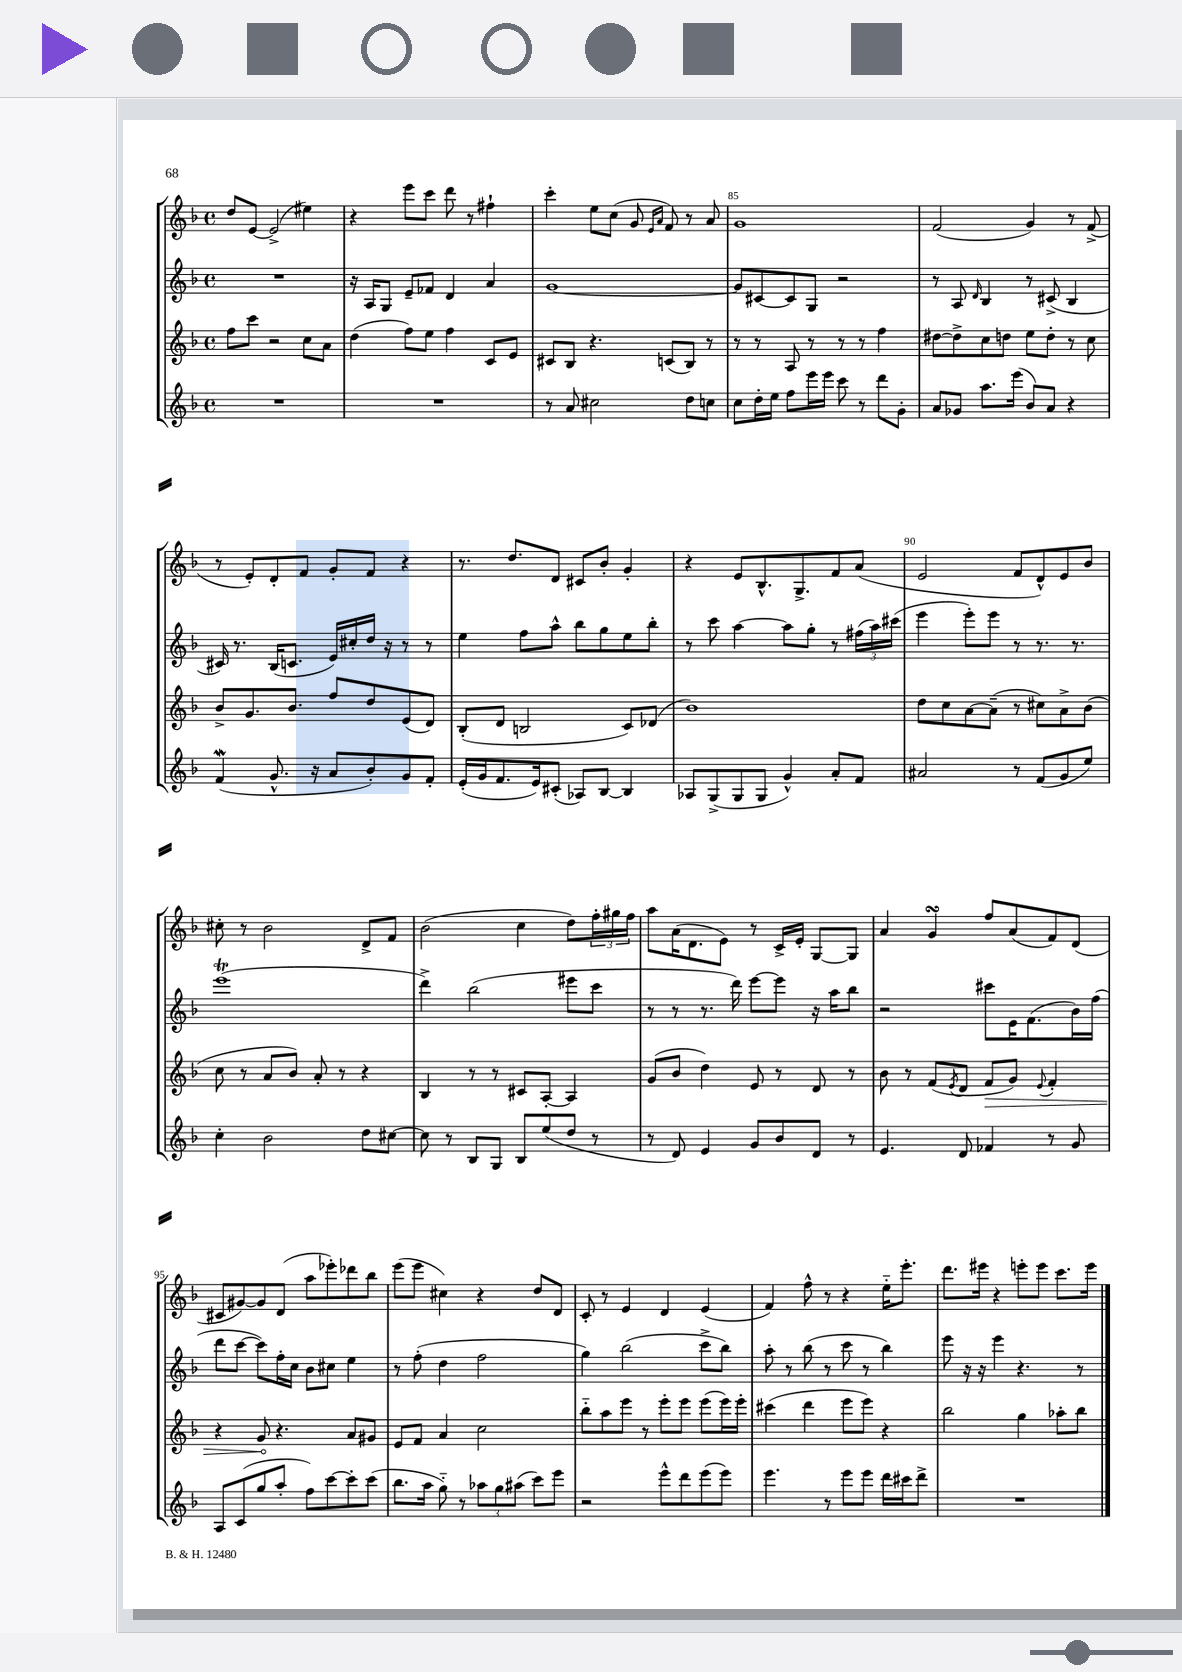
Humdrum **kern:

**kern	**kern	**kern	**kern
*staff4	*staff3	*staff2	*staff1
*clefG2	*clefG2	*clefG2	*clefG2
*k[b-]	*k[b-]	*k[b-]	*k[b-]
*M4/4	*M4/4	*M4/4	*M4/4
*met(c)	*met(c)	*met(c)	*met(c)
1r	8ff	1r	8dd
.	8ccc	.	[8e
.	2r	.	(2e^]
.	8cc	.	4ee#)
.	8a	.	.
=	=	=	=
1r	(4dd	16r	4r
.	.	16A	.
.	.	8G	.
.	8ff)	8e~	8eee
.	8ee	8f-	8ccc
.	4ff	4d	8ddd
.	.	.	8r
.	8c	4a	4ff#`
.	8e	.	.
=	=	=	=
8r	8c#	[1g	4ccc'
8a	8B-	.	.
2cc#	4.r	.	8ee
.	.	.	(8cc
.	.	.	8g
.	.	.	16qqe
.	.	.	16qqa
.	(8c	.	8f)
8dd	8B-)	.	8r
8cc	8r	.	8a
=	=	=	=
8cc	8r	8g]	1g
16dd'	8r	[8c#	.
16ee	.	.	.
8ff	8A	8c#]	.
16eee	8r	8G	.
16eee	.	.	.
8ccc	8r	2r	.
8r	8r	.	.
8ddd	4ff	.	.
8g'	.	.	.
=	=	=	=
8a	[8dd#	8r	(2f
8g-	8dd#^]	8A	.
.	.	16qqd	.
8.aa	8cc	4B-	.
.	8dd	.	.
(16eee	.	.	.
8b-)	8ee	8r	4g)
8a	8dd'	(8c#^	.
4r	8r	4B-	8r
.	8cc	.	(8f^
=	=	=	=
(4f	8b-^	16c#)	8r
.	.	8.r	.
.	8.g	.	8e')
8.g^^	.	(16B-	8d'
.	8.b-	8.c	.
.	.	.	8f
16r	.	.	.
8a	8ff	16e)	8g'
.	.	16cc#'	.
8b-')	8dd	16dd	8f
.	.	16r	.
8g	(8e	8r	4r
8f'	8d)	8r	.
=	=	=	=
(16e'	(8B-'	4ee	8.r
16g	.	.	.
8.f	8d	.	.
.	.	.	8.dd
.	2B	8ff	.
16e)	.	.	.
(8c#'	.	8aa^^	8d
8A-)	.	8bb-	8c#
[8B-	.	8gg	8b-'
4B-]	8c)	8ee	4g'
.	(8d-	8bb-'	.
=	=	=	=
8A-	1b-)	8r	4r
(8G^	.	8ccc	.
8G	.	[4aa	8e
8G	.	.	8.B-^^
4g^^)	.	8aa]	.
.	.	.	8.G^
.	.	8gg'	.
8a'	.	8r	8f
8f	.	(24ff#	(8a
.	.	24aa)	.
.	.	(24ccc#	.
=	=	=	=
2a#	8dd	4eee	2e
.	8cc	.	.
.	[8a	8eee')	.
.	(8a~]	8eee	.
8r	8r	8r	8f
(8f	8cc#)	8.r	8d^^)
8g	8a^	.	8e
.	.	8.r	.
8ee)	(8b-	.	8b-
=	=	=	=
4cc'	8cc	(1eee	8cc#'
.	8r	.	8r
2b-	8a	.	2b-
.	8b-)	.	.
.	8a'	.	.
.	8r	.	.
8dd	4r	.	8d^
[8cc#	.	.	8f
=	=	=	=
8cc#]	4B-	4ddd^)	(2b-
8r	.	.	.
8B-	8r	(2bb-	.
8G	8r	.	.
8B-	8c#	.	4cc
(8ee	[8A'	.	.
8dd	4A]	8eee#	8dd)
8r	.	8ccc	24ff'
.	.	.	24gg#
.	.	.	24ff
=	=	=	=
8r	(8g	8r	8aa
8d)	8b-	8r	(16a
.	.	.	8.d
4e	4dd)	8.r	.
.	.	.	8e)
.	.	16ddd)	.
8g	8e	[8eee	8r
8b-	8r	8eee]	16c^
.	.	.	16e'
8d	8d	16r	[8G
.	.	16aa	.
8r	8r	8bb-	8G]
=	=	=	=
4.e	8b-	2r	4a
.	8r	.	.
.	(8f	.	4g
.	8qe	.	.
8d	8d	.	.
4f-	8f	8ccc#	8ff
.	8g)	16e	(8a
.	.	(8.f	.
.	8qqe	.	.
8r	4f'	.	8f)
8g	.	16b-)	(8d
.	.	(16ff	.
=	=	=	=
8A	4r	8ddd	8c#
(8c	.	[8ccc	[8g#)
8gg	8g	8ccc])	8g#]
8aa'	4.r	16ff'	(8d
.	.	16cc	.
8ff)	.	8b-	8aa
[8ccc	.	8cc#	8eee-')
8ccc']	8a	4ee	8ddd-
(8ccc	8g#	.	8bb-
=	=	=	=
8.bb-	8e	8r	(8eee
.	8f	(8ff'	8eee
16aa	.	.	.
8gg'~)	4a	4dd	4cc#)
8r	.	.	.
12aa-	2cc	2ff	4r
12gg	.	.	.
(12aa#	.	.	.
8ccc)	.	.	8dd
8eee	.	.	8d
=	=	=	=
2r	8bb-'~	4gg)	8c'
.	8aa	.	8r
.	8eee	(2bb-	4e
.	8r	.	.
8eee^^	8eee'	.	4d
8ddd	8eee	.	.
(8eee	(8eee	8ccc^	(4e
8eee)	16eee)	8bb-)	.
.	16eee'	.	.
=	=	=	=
4.eee	(4ccc#	8aa'	4f)
.	.	8r	.
.	4ddd	(8bb-	8ff^^
8r	.	8r	8r
8eee	8eee	8ccc	4r
8eee	8eee)	8r	.
16ddd	4r	4bb-)	16ee'~
16ccc#	.	.	8.eee'
8ddd^	.	.	.
=	=	=	=
1r	2bb-	8eee	8.ddd
.	.	16r	.
.	.	16r	16eee#
.	.	4eee	4r
.	4gg	4.r	8eee'
.	.	.	8eee
.	8aa-'	.	8.ccc
.	8bb-	8r	.
.	.	.	16eee
==	==	==	==
*-	*-	*-	*-
